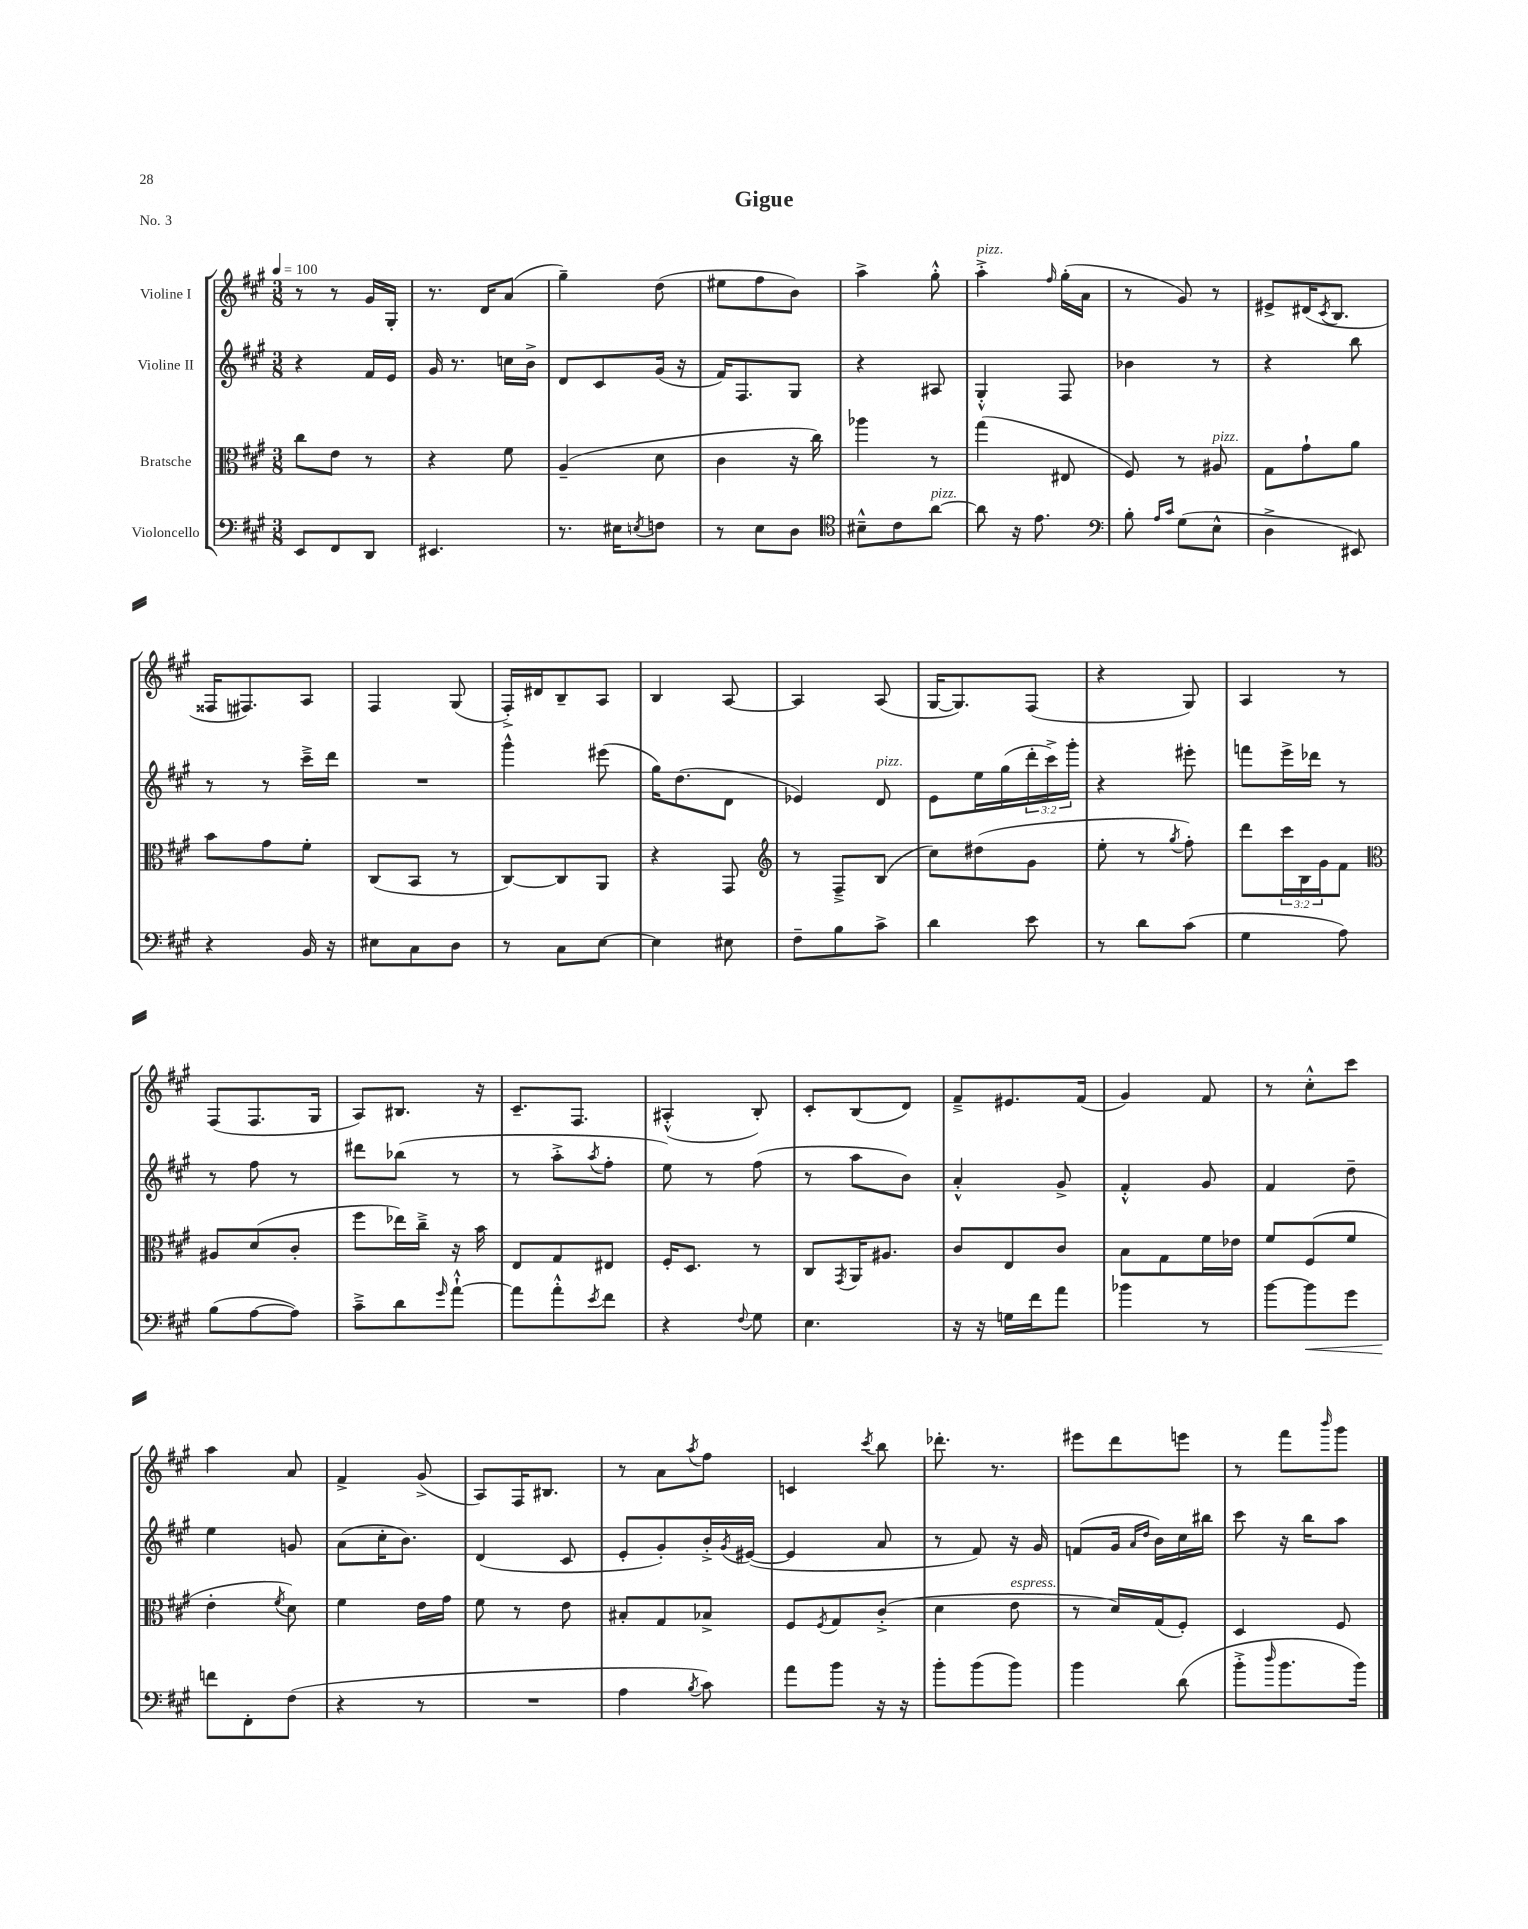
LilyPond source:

\header { title = "Gigue" piece = "No. 3" }
<<
\new StaffGroup <<
\new Staff = "s0" \with { instrumentName = "Violine I" } {
    \clef treble \key a \major \numericTimeSignature \time 3/8 \tempo 4 = 100
    r8 r8 gis'16 gis16-. |
    r8. d'16 a'8( |
    gis''4--) d''8( |
    eis''8 fis''8 b'8) |
    a''4-> gis''8-.-^ |
    a''4-.->^\markup { \italic "pizz." } \grace { fis''16 } gis''16-.( a'16 |
    r8 gis'8) r8 |
    eis'8-> dis'16( \acciaccatura { cis'8 } b8. |
    fisis16 fis8.) a8 |
    fis4 gis8( |
    fis16-.->) dis'16 b8-- a8 |
    b4 a8~ |
    a4 a8( |
    gis16~ gis8.) fis8( |
    r4 gis8) |
    a4 r8 |
    fis8( fis8. gis16 |
    a8) bis8. r16 |
    cis'8.-- fis8. |
    ais4-.-^( b8-.) |
    cis'8-. b8( d'8) |
    fis'8---> eis'8. fis'16( |
    gis'4) fis'8 |
    r8 cis''8-.-^ cis'''8 |
    a''4 a'8 |
    fis'4-> gis'8->( |
    a8) fis16 bis8. |
    r8 a'8 \acciaccatura { a''8 } fis''8 |
    c'4 \acciaccatura { cis'''8 } b''8 |
    des'''8.-. r8. |
    eis'''8 d'''8 e'''8 |
    r8 fis'''8 \grace { b'''16 } gis'''8 \bar "|." |
}
\new Staff = "s1" \with { instrumentName = "Violine II" } {
    \clef treble \key a \major \numericTimeSignature \time 3/8 \override Staff.TupletNumber.text = #tuplet-number::calc-fraction-text
    r4 fis'16 e'16 |
    gis'16 r8. c''16 b'16-> |
    d'8 cis'8 gis'16( r16 |
    fis'16) fis8. gis8 |
    r4 ais8 |
    gis4-.-^ fis8 |
    bes'4 r8 |
    r4 b''8 |
    r8 r8 cis'''16---> d'''16 |
    R4. |
    gis'''4-^ eis'''8( |
    gis''16) d''8.( d'8 |
    ees'4) d'8^\markup { \italic "pizz." } |
    e'8 e''16 gis''16( \tuplet 3/2 { d'''16-. cis'''16->) gis'''16-. } |
    r4 eis'''8-. |
    f'''8 e'''16-> des'''16 r8 |
    r8 fis''8 r8 |
    dis'''8 bes''8( r8 |
    r8 a''8-.-> \acciaccatura { a''8 } fis''8-. |
    e''8) r8 fis''8( |
    r8 a''8 b'8) |
    a'4-.-^ gis'8-> |
    fis'4-.-^ gis'8 |
    fis'4 d''8-- |
    e''4 g'8 |
    a'8( cis''16-. b'8.) |
    d'4( cis'8 |
    e'8-. gis'8-.) b'16-.-> \acciaccatura { gis'8 } eis'16~( |
    eis'4 a'8 |
    r8 fis'8) r16 gis'16 |
    f'8( gis'16 \grace { a'16 d''16 } b'16) cis''16 bis''16 |
    cis'''8 r16 b''16 a''8 \bar "|." |
}
\new Staff = "s2" \with { instrumentName = "Bratsche" } {
    \clef alto \key a \major \numericTimeSignature \time 3/8 \override Staff.TupletNumber.text = #tuplet-number::calc-fraction-text
    cis''8 e'8 r8 |
    r4 fis'8 |
    a4--( d'8 |
    cis'4 r16 cis''16) |
    aes''4 r8 |
    gis''4( eis8 |
    fis8) r8 ais8^\markup { \italic "pizz." } |
    gis8 gis'8-! a'8 |
    b'8 gis'8 fis'8-. |
    cis8( b,8 r8 |
    cis8~) cis8 a,8 |
    r4 gis,8 |
    \clef treble r8 fis8---> b8( |
    cis''8) dis''8( gis'8 |
    e''8-. r8 \acciaccatura { gis''8 } fis''8-.) |
    d'''8 \tuplet 3/2 { cis'''16 b16 gis'16 } fis'8 |
    \clef alto ais8 d'8( cis'8-. |
    fis''8 ees''16) cis''16---> r16 b'16 |
    e8 gis8 eis8 |
    fis16-. d8. r8 |
    cis8 \acciaccatura { gis,8 } a,16 ais8. |
    cis'8 e8 cis'8 |
    b8 gis8 fis'16 ees'16 |
    fis'8 fis8( fis'8 |
    e'4-. \acciaccatura { fis'8 } d'8) |
    fis'4 e'16 gis'16 |
    fis'8 r8 e'8 |
    bis8-. gis8 bes8-> |
    fis8 \acciaccatura { fis8 } gis8 cis'8-.->( |
    d'4 e'8^\markup { \italic "espress." } |
    r8 d'16) gis16( fis8-.) |
    d4 fis8 \bar "|." |
}
\new Staff = "s3" \with { instrumentName = "Violoncello" } {
    \clef bass \key a \major \numericTimeSignature \time 3/8
    e,8 fis,8 d,8 |
    eis,4. |
    r8. eis16 \acciaccatura { e8 } f8 |
    r8 e8 d8 |
    \clef tenor bis8---^ cis'8 a'8~^\markup { \italic "pizz." } |
    a'8 r16 e'8. |
    \clef bass b8-. \grace { a16 cis'16 } gis8( e8-^ |
    d4-> eis,8) |
    r4 b,16 r16 |
    eis8 cis8 d8 |
    r8 cis8 e8~ |
    e4 eis8 |
    fis8-- b8 cis'8-> |
    d'4 e'8 |
    r8 d'8 cis'8( |
    gis4 a8) |
    b8( a8~ a8) |
    cis'8---> d'8 \grace { gis'16 } a'8~-!-^ |
    a'8 a'8-.-^ \acciaccatura { e'8 } fis'8 |
    r4 \appoggiatura { fis8 } gis8 |
    e4. |
    r16 r16 g16 fis'16 a'8 |
    bes'4 r8 |
    b'8~ b'8\< gis'8 |
    f'8\! fis,8-. fis8( |
    r4 r8 |
    R4. |
    a4 \acciaccatura { b8 } cis'8) |
    a'8 b'8 r16 r16 |
    b'8-. b'8( b'8) |
    b'4 d'8( |
    b'8-.-> \grace { d''16 } b'8. b'16) \bar "|." |
}
>>
>>
\layout { \context { \Score \remove "Bar_number_engraver" } }
